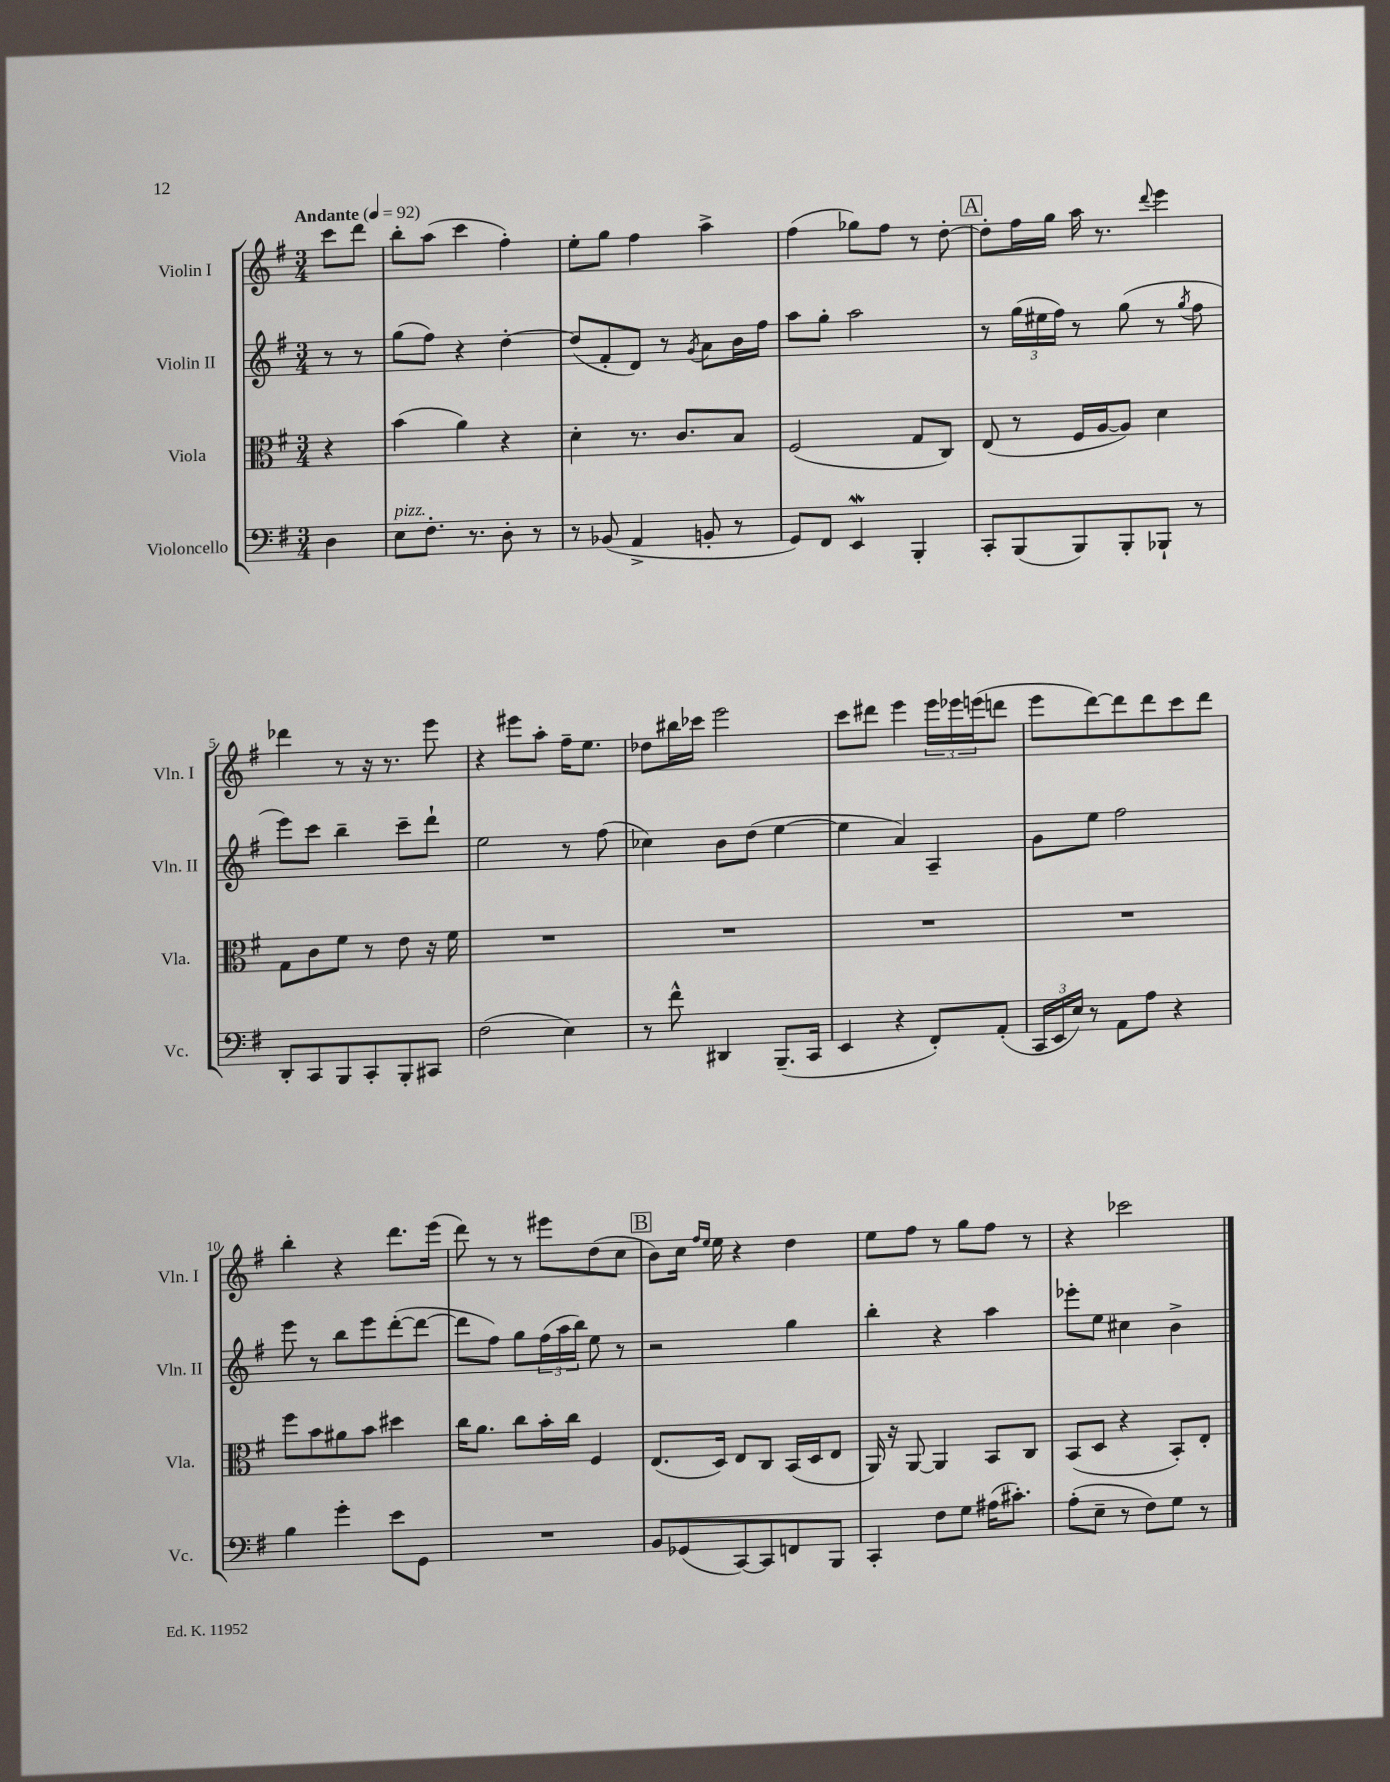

**kern	**kern	**kern	**kern
*part4	*part3	*part2	*part1
*staff4	*staff3	*staff2	*staff1
*I"Violoncello	*I"Viola	*I"Violin II	*I"Violin I
*I'Vc.	*I'Vla.	*I'Vln. II	*I'Vln. I
*clefF4	*clefC3	*clefG2	*clefG2
*k[f#]	*k[f#]	*k[f#]	*k[f#]
*M3/4	*M3/4	*M3/4	*M3/4
*MM92	*MM92	*MM92	*MM92
=	=	=	=
!	!	!	!LO:TX:a:B:t=Andante
4D\	4r	8r	8ccc\L
.	.	8r	8ddd\J
=1	=1	=1	=1
!LO:TX:a:i:t=pizz.	!	!	!
8E\L	(4b\	(8gg\L	8bb'\L
8.F#'\J	.	8ff#\J)	(8aa\J
.	4a\)	4r	4ccc\
8.r	.	.	.
8D'\	4r	[4dd'\	4ff#'\)
8r	.	.	.
=2	=2	=2	=2
8r	4d'\	(8dd/L]	8ee'\L
(8BB-X/	.	8f#'/	8gg\J
4AA^/	8.r	8d/J)	4ff#\
.	.	8r	.
.	8.c/L	.	.
.	.	8qg/	.
8BBn'/	.	8a\L	4aa^\
8r	8B/J	16b\L	.
.	.	16ff#\JJ	.
=3	=3	=3	=3
8GG/L)	(2F#/	8aa\L	(4ff#\
8FF#/J	.	8gg'\J	.
4EEW/	.	2aa\	8gg-X\L)
.	.	.	8ff#\J
4BBB'/	8G/L	.	8r
.	8C/J)	.	[8dd'\
!!LO:REH:place=s1:t=A
=4	=4	=4	=4
8CC'/L	(8E/	8r	8dd'\L]
(8BBB/	8r	(24gg\LL	16ff#\L
.	.	24ee#X\	.
.	.	.	16gg\JJ
.	.	24ff#\JJ)	.
8BBB/)	16F#/LL	8r	16aa\
.	[16A/J	.	8.r
8BBB'/	8A/J])	(8gg\	.
.	.	.	8qqddd/
8BBB-X`/J	4d\	8r	4eee\
.	.	8qgg/	.
8r	.	8ff#\	.
!!LO:LB:g=z
=5	=5	=5	=5
8DD'/L	8G\L	8eee\L)	4ddd-X\
8CC/	8c\	8ccc\J	.
8BBB/	8f#\J	4bb~\	8r
8CC'/	8r	.	16r
.	.	.	8.r
8BBB'/	8e\	8ccc~\L	.
8CC#X/J	16r	8ddd`\J	8eee\
.	16f#\	.	.
=6	=6	=6	=6
(2F#\	2.r	2ee\	4r
.	.	.	8eee#X\L
.	.	.	8aa'\J
4E\)	.	8r	16ff#~\KL
.	.	.	8.ee\J
.	.	(8ff#\	.
=7	=7	=7	=7
8r	2.r	4cc-X\)	8dd-X\L
8f#^^\	.	.	16bb#X\L
.	.	.	16ccc-X\JJ
4DD#X/	.	8b\L	2eee\
.	.	(8dd\J	.
(8.BBB~/L	.	[4ee\	.
16CC/Jk	.	.	.
=8	=8	=8	=8
4EE/	2.r	4ee\]	8ccc\L
.	.	.	8ddd#X\J
4r	.	4a/)	4eee\
8FF#'/L)	.	4A~/	24eee\LL
.	.	.	24eee-X\
.	.	.	(24eeen\J
(8AA'/J	.	.	8dddn\J
=9	=9	=9	=9
24CC/LL	2.r	8g\L	8eee\L
24EE/	.	.	.
24E/JJ)	.	.	.
8r	.	8ee\J	[8ddd\)
8AA\L	.	2ff#\	8ddd\]
8A\J	.	.	8ddd\
4r	.	.	8ccc\
.	.	.	8ddd\J
!!LO:LB:g=z
=10	=10	=10	=10
4B\	8ff#\L	8eee\	4bb'\
.	8b\	8r	.
4g'\	8a#X\	8bb\L	4r
.	8b\J	8eee\	.
8e\L	4dd#X\	([8ddd'\	8.ddd\L
8GG\J	.	8ddd\J_	.
.	.	.	(16eee\Jk
=11	=11	=11	=11
2.r	16cc\KL	8ddd\L]	8ddd\)
.	8.a\J	.	.
.	.	8ff#\J)	8r
.	8cc\L	8gg\L	8r
.	16b'\L	(24ff#\L	8eee#X\L
.	.	24aa\	.
.	16cc\JJ	.	.
.	.	24bb\JJ)	.
.	4F#/	8ee\	(8dd\
.	.	8r	8cc\J
!!LO:REH:place=s1:t=B
=12	=12	=12	=12
8BB/L	(8.E/L	2r	8b\L)
(8GG-X/	.	.	16cc\Jk
.	.	.	16qqff#/LL
.	.	.	16qqee/JJ
.	16D/Jk)	.	16ee\
[8CC/)	8E/L	.	4r
8CC/]	8C/J	.	.
8FFn/	(16BB/LL	4gg\	4dd\
.	16D/J	.	.
8BBB/J	8E/J	.	.
=13	=13	=13	=13
4CC'/	16AA/)	4bb'\	8ee\L
.	16r	.	.
.	[8AA/	.	8ff#\J
8F#\L	4AA/]	4r	8r
8G\J	.	.	8gg\L
(16A#X\KL	8BB/L	4aa\	8ff#\J
8.c#X'\J)	.	.	.
.	8C/J	.	8r
=14	=14	=14	=14
(8A'\L	(8BB/L	8eee-X'\L	4r
8E~\J	8D/J	8ee\J	.
8r	4r	4cc#X\	2ccc-X\
8F#\L)	.	.	.
8G\J	8BB'/L)	4b^\	.
8r	8E'/J	.	.
==	==	==	==
*-	*-	*-	*-
